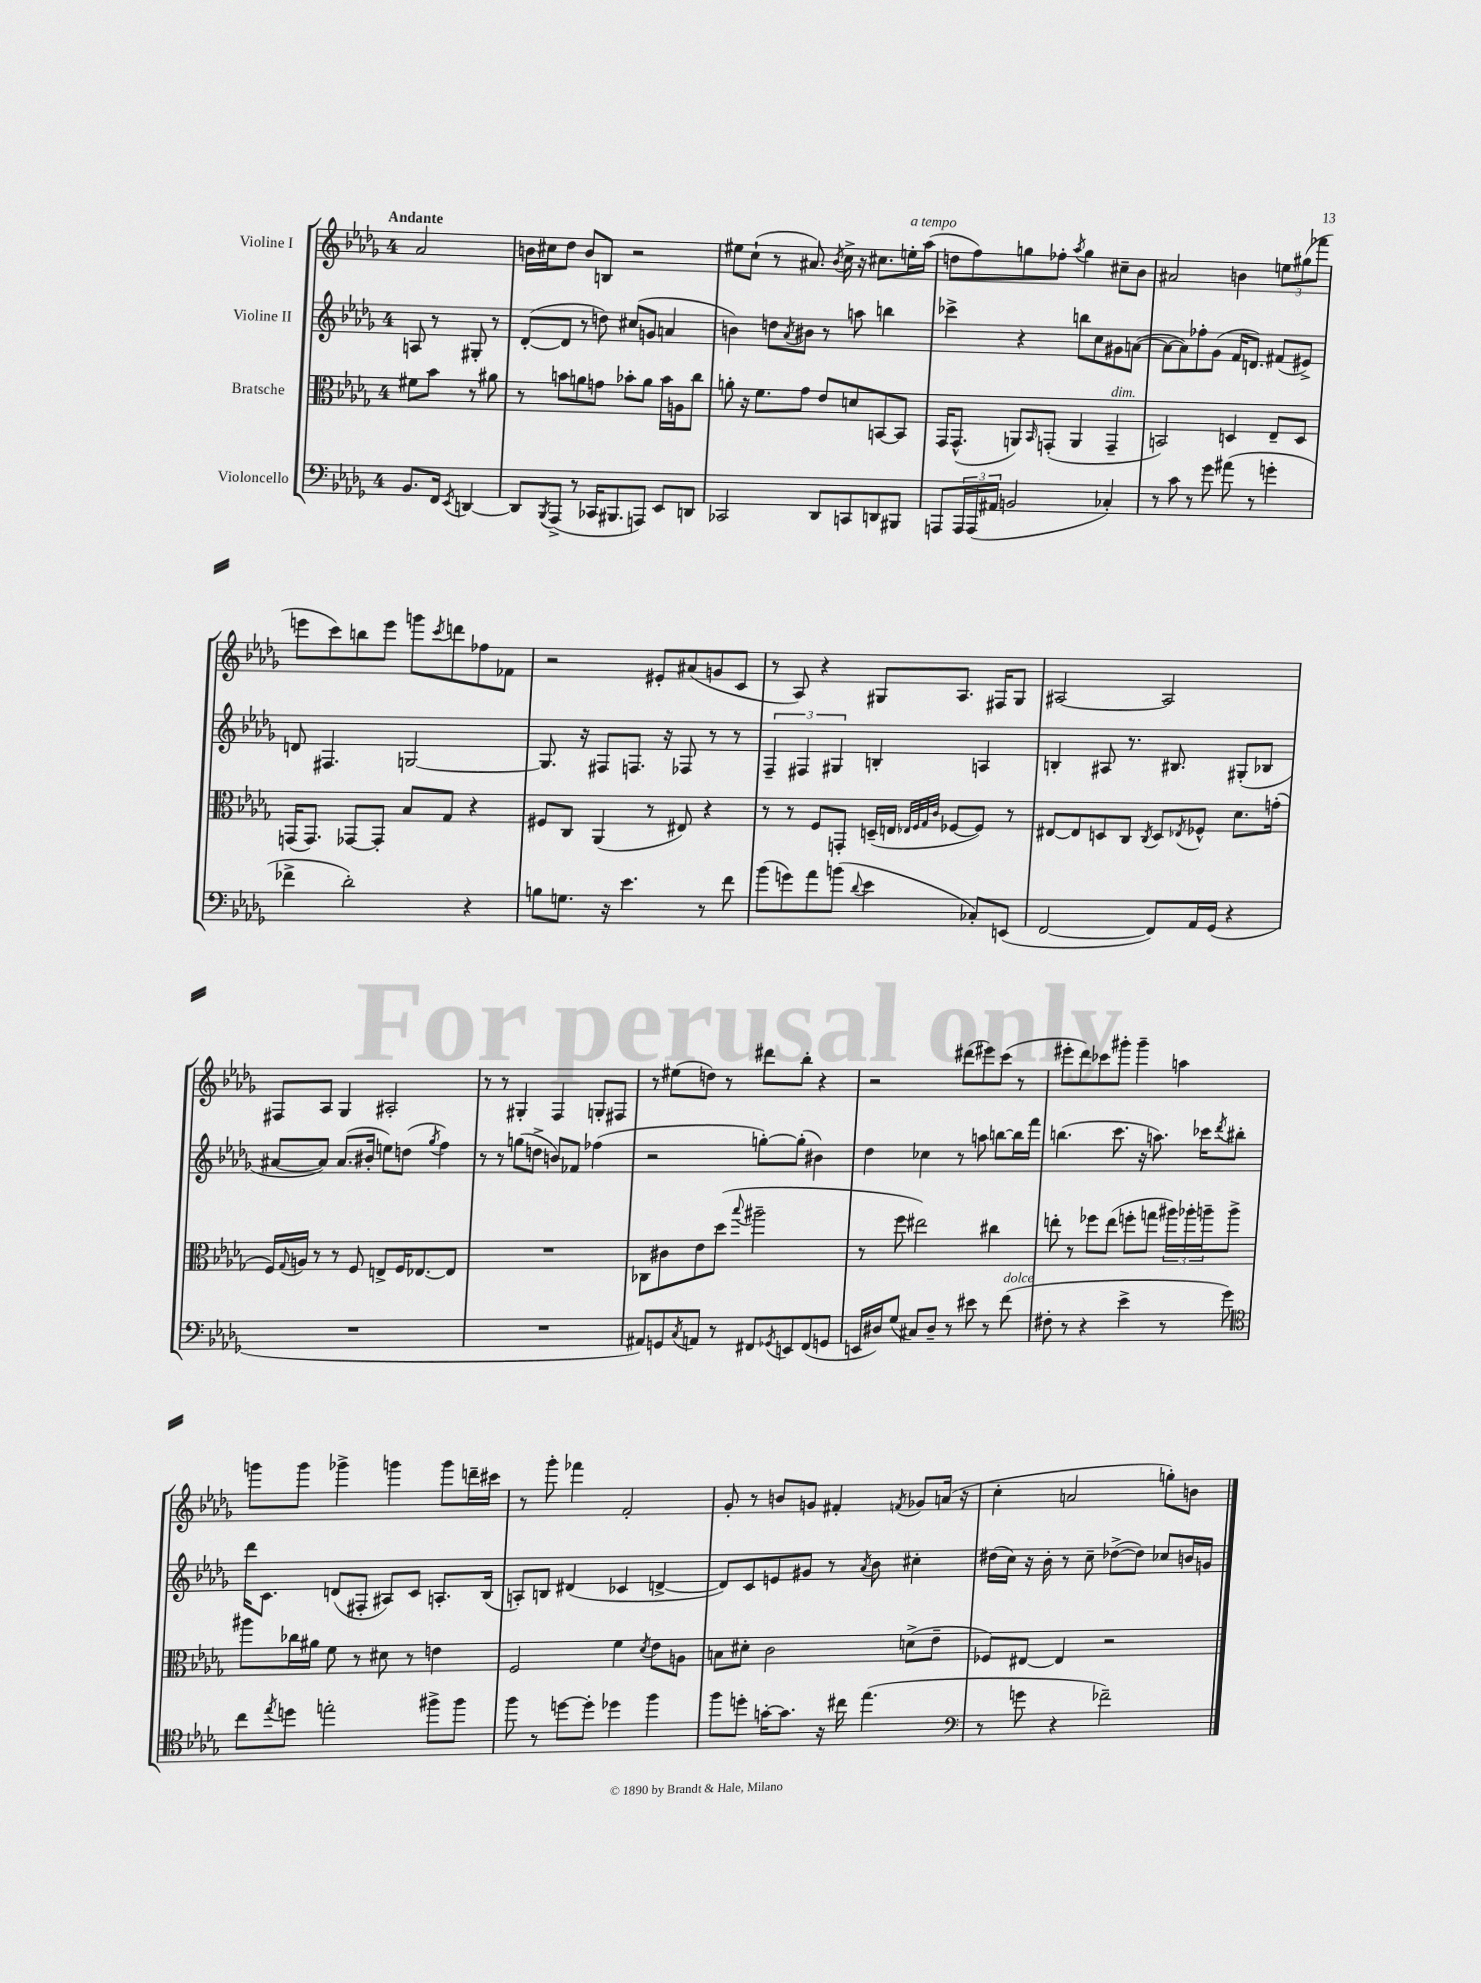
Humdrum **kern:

**kern	**kern	**kern	**kern
*staff4	*staff3	*staff2	*staff1
*clefF4	*clefC3	*clefG2	*clefG2
*k[b-e-a-d-g-]	*k[b-e-a-d-g-]	*k[b-e-a-d-g-]	*k[b-e-a-d-g-]
*M4/4	*M4/4	*M4/4	*M4/4
8.BB-	8f#	8A	2a-
.	8b-	8r	.
16FF	.	.	.
8qEE-	.	.	.
[4DD	8r	8G#'	.
.	8a#	8r	.
=	=	=	=
8DD]	8r	([8d-'	16b
.	.	.	16cc#
8qBBB-	.	.	.
(8AAA-^	8b	8d-]	8dd-
8r	8a	8r	8b
16CC-	8g	8dd)	8B
8.BBB#	.	.	.
.	8b-'	(8cc#	2r
8AAA)	8a	8g	.
8EE-	16b-	4a	.
.	16A	.	.
8DD	8cc	.	.
=	=	=	=
2CC-	8a'	4b)	8ee#
.	16r	.	(8cc`
.	8.f	.	.
.	.	8dd	8r
.	.	8qa-	.
.	8g-	8b#	8.a#)
8DD-	8e-	8r	.
.	.	.	8qb-
.	.	.	16cc^
8CC	8d	8aa	16r
.	.	.	8.cc#
8DD	[8BB	4bb	.
8BBB#	8BB]	.	16ee'
.	.	.	(16aa-
=	=	=	=
8AAA	16GG-	4ccc-^	8dd
.	(8.GG-^^	.	.
24AAA	.	.	8ff)
(24AAA	.	.	.
24AA#	.	.	.
2BB	8AA)	4r	8gg
.	16qqBB-	.	.
.	(8GG'	.	8ff-'
.	.	.	8qaa-
.	4AA	8bb	4gg
.	.	8cc	.
4C-')	4GG~	8g#	8cc#~
.	.	([8a	8b-
=	=	=	=
8r	2BB)	8a_	2a#
8c	.	8a])	.
8r	.	8ff-'	.
8g-	.	(8g-	.
(8a#	4D	16f	4b
.	.	8.d)	.
8r	.	.	.
4g'	8E-~	(8f#	12ee
.	.	.	(12gg#
.	8D	8e#^)	.
.	.	.	12fff-
=	=	=	=
4f-^	(16GG	8d	8eee
.	8.GG)	.	.
.	.	4.F#	8ccc)
2d-')	[8GG-	.	8bb
.	8GG-']	.	8eee
.	8B-	[2G	8ggg
.	.	.	8qccc
.	8G-	.	8ddd
4r	4r	.	8ff-
.	.	.	8f-
=	=	=	=
8B	8F#	8.G]	2r
8.G	8C	.	.
.	.	16r	.
.	(4AA-	8F#	.
16r	.	.	.
4.e-	.	8.F	.
.	8r	.	8e#'
.	.	16r	.
.	8E#)	8F-	(8a#
8r	4r	8r	8g
8f	.	8r	8c
=	=	=	=
(8b-	8r	6F~	8r
8g)	8r	.	8A-)
.	.	6F#	.
8a-	8F	.	4r
.	.	6G#	.
(8b	8GG'	.	.
8qqd-	.	.	.
4e-	(16D~	4B'	8G#
.	16E	.	.
.	32qqE-	.	.
.	32qqF	.	.
.	32qqG-	.	.
.	32qqc	.	.
.	[8F-	.	8.A-
8C-')	8F-])	4A	.
.	.	.	16F#
(8EE	8r	.	8G#
=	=	=	=
[2FF	[8E#	4B'	[2A#
.	8E#]	.	.
.	8D	8A#	.
.	8C	8.r	.
.	8qC	.	.
8FF])	8D	.	2A#]
.	.	8.B#	.
.	8qE-	.	.
16AA-	8F-^^	.	.
(16GG-	.	.	.
4r	8.d-	(8G#'	.
.	.	8B-	.
.	(16g'	.	.
=	=	=	=
1r	16F)	[8a#	8F#
.	8qqG-	.	.
.	16A	.	.
.	8r	8a#])	8A-
.	8r	(8.a#	4G-
.	8F	.	.
.	.	16b#'	.
.	8E^	8ee)	2A#'
.	16F	(8dd	.
.	[8.E-	.	.
.	.	8qgg-	.
.	.	4ff)	.
.	8E-]	.	.
=	=	=	=
1r	1r	8r	8r
.	.	8r	8r
.	.	(8gg	4G#'
.	.	8dd^	.
.	.	8b)	4F
.	.	8f-	.
.	.	(4ff-	8G'
.	.	.	8F#
=	=	=	=
8AA#)	8C-	2r	8r
8GG	8c#	.	(8ee#
8qC	.	.	.
8AA	8e-	.	8dd)
8r	(8dd-	.	8r
.	8qqbb-	.	.
8FF#	2aa#~	[8gg')	8ddd#
8qGG-	.	.	.
8EE	.	(8gg']	8bb-'
(8FF#	.	4b#)	4r
8GG	.	.	.
=	=	=	=
16EE	8r	4dd-	2r
16D#)	.	.	.
(8G-	8ff	.	.
8C#)	2ee#)	4cc-	.
8D#~	.	.	.
8r	.	8r	(8ddd#
8e#	.	8aa	8eee#)
8r	4cc#	[8bb	(8ccc
(8f	.	16bb]	8r
.	.	16fff	.
=	=	=	=
8F#'	8ee'	(4.bb	8eee#'
8r	8r	.	8ddd-)
4r	8ff-	.	8ccc-
.	(8ee	8.ccc	8ggg#'
4e-^	8ff'	.	4ggg#~
.	.	16r	.
.	8gg	8.aa)	.
8r	24aa#)	.	4aa
.	24aa-'	.	.
.	.	16ccc-	.
.	24aa~	.	.
.	.	8qddd-	.
8g-)	8aa^	8bb#'	.
=	=	=	=
*clefC4	*	*	*
8cc	8aa#	16ddd-	8ggg
.	.	8.c	.
8qee-	.	.	.
8dd	16cc-	.	8ggg
.	16a#	.	.
2ee'	8f	(8d	4ggg-^
.	8r	8F#'	.
.	8d#	8A#)	4ggg
.	8r	8c	.
8ff#^	4e	8.A'	8ggg
8ff#	.	.	16ddd~
.	.	(16B-	16ccc#
=	=	=	=
8ff	2F	8A')	8r
8r	.	8B	8ggg-'
[8dd	.	(4d#	4fff-
8dd']	.	.	.
4dd-	4f	4c-	2f'
.	8qd-	.	.
4ff	8e-	[4d^	.
.	8A	.	.
=	=	=	=
8ff	8B	8d])	8g-'
8dd'	8d#'	8c	8r
[16g'	2c	8e	8b
8.g]	.	.	.
.	.	8g#	8g
16r	.	8r	4f#'
16cc#	.	.	.
.	.	8qa-	.
(4.ee-	.	8b-	.
.	.	.	8qf
.	(8d^	4cc#'	8g-
.	8e-~	.	(16a
.	.	.	16r
=	=	=	=
*clefF4	*	*	*
8r	8F-)	(16dd#	4cc'
.	.	16cc)	.
8g	[8E#	16r	.
.	.	16b-'	.
4r	4E#]	8r	2a
.	.	8cc~	.
2f-~)	2r	([8dd-^	.
.	.	8dd-])	.
.	.	8cc-	8gg')
.	.	16b	8b
.	.	16g	.
==	==	==	==
*-	*-	*-	*-
